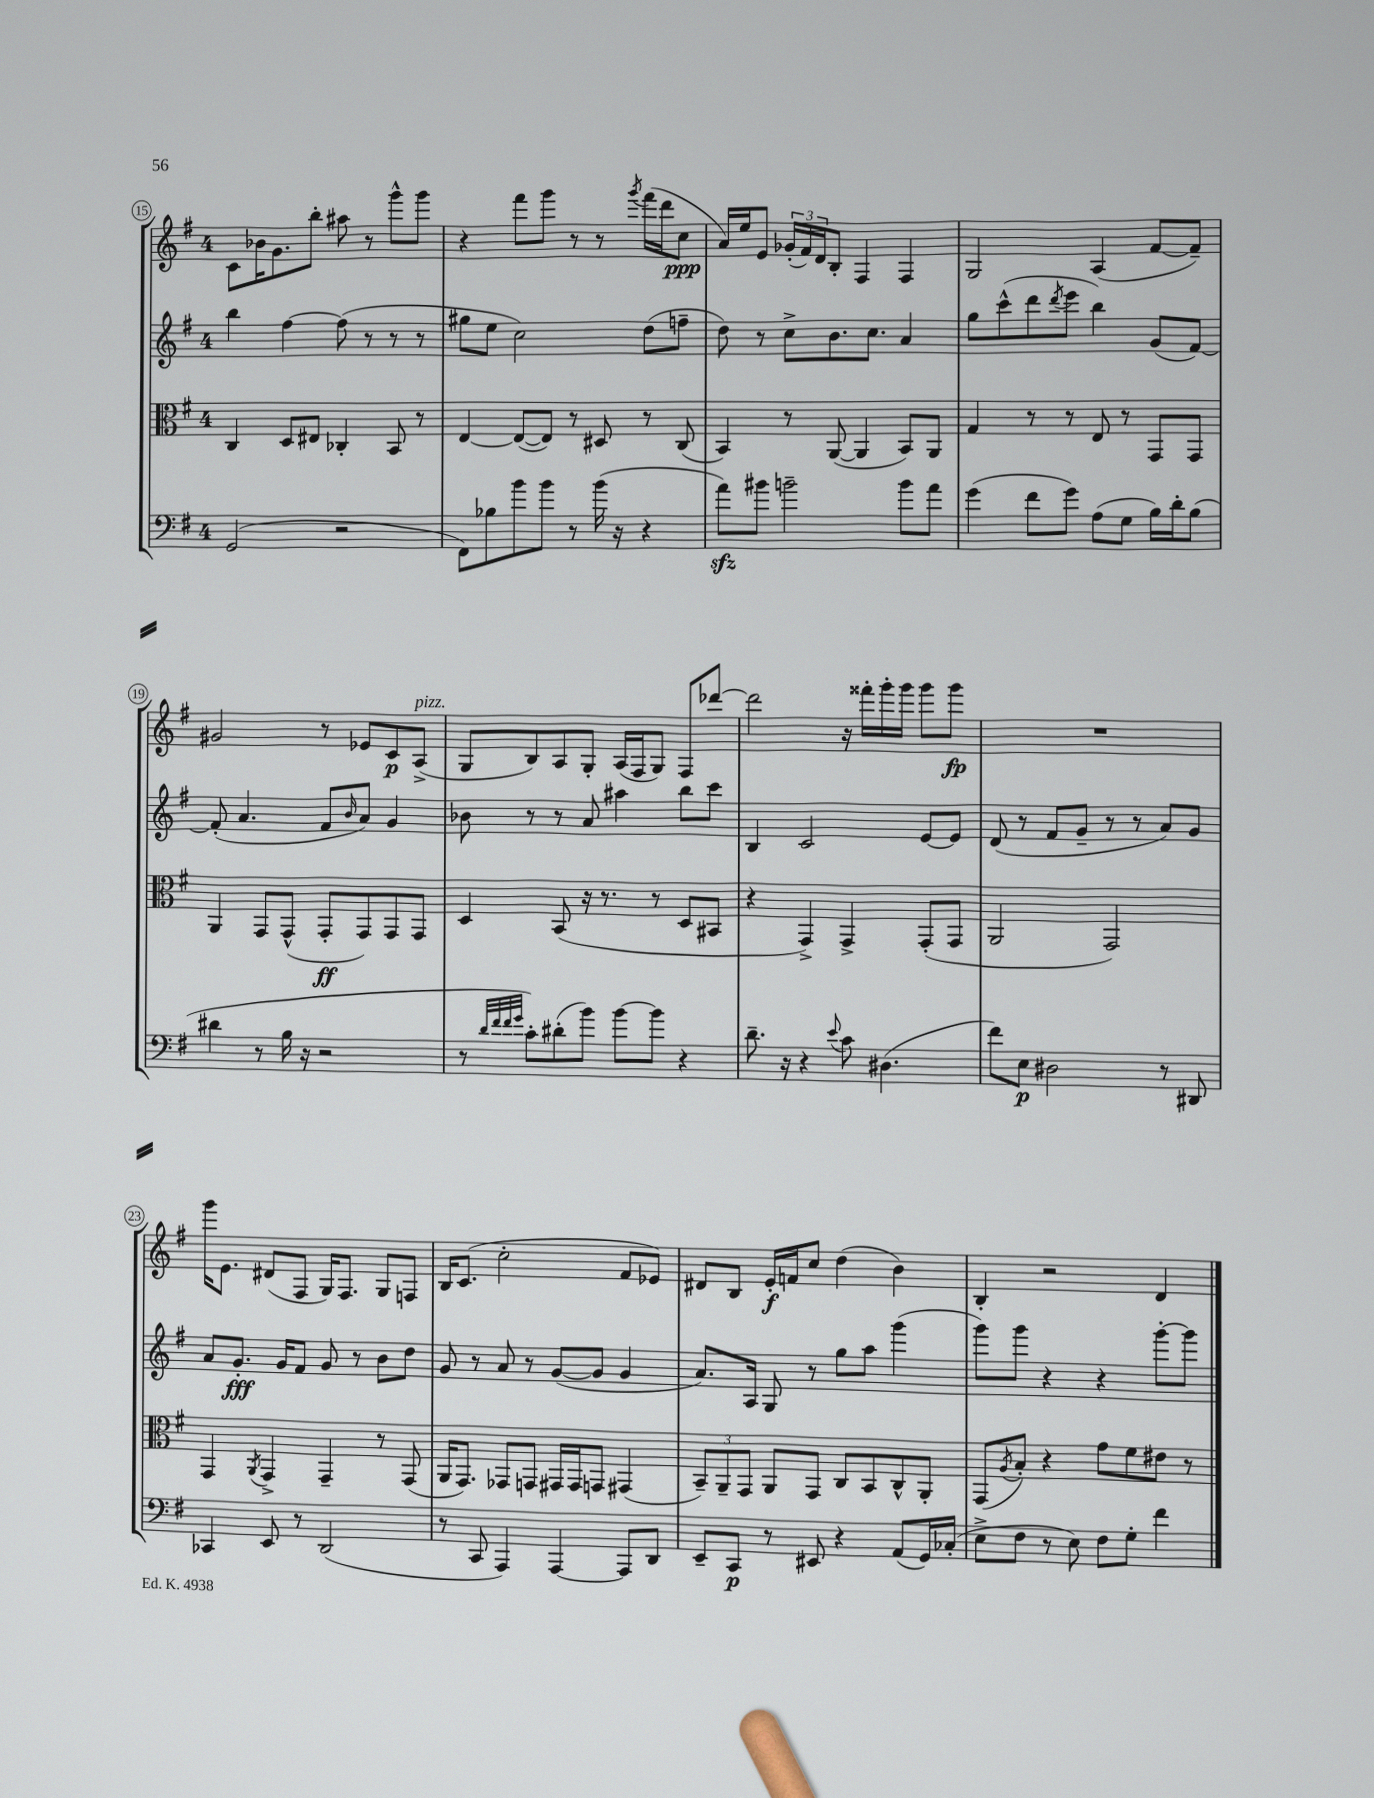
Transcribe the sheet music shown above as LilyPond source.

<<
\new StaffGroup <<
\new Staff = "s0" {
    \clef treble \key g \major \once \override Staff.TimeSignature.style = #'single-digit \time 4/4
    c'8 bes'16 g'8. b''8-. ais''8 r8 g'''8-^ g'''8 |
    r4 fis'''8 g'''8 r8 r8 \acciaccatura { g'''8 } fis'''16( d'''16 c''8\ppp |
    a'16) e''16 e'8 \tuplet 3/2 { ges'16-.( fis'16) d'16 } b8-. fis4 fis4 |
    g2 a4( fis'8~ fis'8--) |
    gis'2 r8 ees'8 c'8\p a8->^\markup { \italic "pizz." }( |
    g8 b8) a8 g8-. a16( fis16 g8) fis8 des'''8~ |
    des'''2 r16 fisis'''16-. g'''16-. g'''16 g'''8 g'''8\fp |
    R1 |
    g'''16 e'8. dis'8( fis8 g16) fis8. g8 f8 |
    b16 c'8.( c''2-. fis'8 ees'8) |
    dis'8 b8 e'16-.\f f'16 c''8 d''4( b'4) |
    b4-. r2 d'4 \bar "|." |
}
\new Staff = "s1" {
    \clef treble \key g \major \once \override Staff.TimeSignature.style = #'single-digit \time 4/4
    b''4 fis''4~ fis''8( r8 r8 r8 |
    gis''8 e''8 c''2) d''8( f''8-- |
    d''8) r8 c''8-> b'8. c''8. a'4 |
    g''8 c'''8-^( d'''8 \acciaccatura { d'''8 } e'''8 b''4) g'8( fis'8~) |
    fis'8-.( a'4. fis'8 \grace { b'16 } a'8) g'4 |
    bes'8 r8 r8 a'8 ais''4 b''8 c'''8 |
    b4 c'2 e'8~ e'8 |
    d'8( r8 fis'8 g'8-- r8 r8 a'8) g'8 |
    a'8 g'8.-.\fff g'16 fis'8 g'8 r8 b'8 d''8 |
    g'8 r8 a'8 r8 g'8~( g'8 g'4 |
    a'8.) a16 g8 r8 g''8 a''8 g'''4( |
    g'''8) g'''8 r4 r4 g'''8~-. g'''8 \bar "|." |
}
\new Staff = "s2" {
    \clef alto \key g \major \once \override Staff.TimeSignature.style = #'single-digit \time 4/4
    c4 d8 eis8 ces4-. b,8 r8 |
    e4~ e8~( e8) r8 dis8 r8 c8( |
    b,4) r8 a,8~( a,4 b,8) a,8 |
    g4 r8 r8 e8 r8 g,8 g,8 |
    a,4 g,8 g,8-^( g,8-.\ff g,8) g,8 g,8 |
    d4 b,8( r16 r8. r8 d8 bis,8 |
    r4 g,4->) g,4-> g,8-.( g,8 |
    a,2 g,2) |
    g,4 \acciaccatura { a,8 } g,4-> g,4-- r8 g,8( |
    a,16 g,8.) ges,8 g,8 gis,16 gis,16 g,8 gis,4( |
    \tuplet 3/2 { b,8--) a,8-- g,8 } a,8 g,8 c8 b,8 c8-^ a,8-. |
    g,8( \acciaccatura { a8 } b8-.) r4 g'8 fis'8 eis'8 r8 \bar "|." |
}
\new Staff = "s3" {
    \clef bass \key g \major \once \override Staff.TimeSignature.style = #'single-digit \time 4/4
    g,2( r2 |
    fis,8) bes8 b'8 b'8 r8 b'16( r16 r4 |
    a'8\sfz) bis'8 b'2-- b'8 a'8 |
    g'4( fis'8 g'8) a8( g8 b16) d'16-. b8( |
    dis'4 r8 b16 r16 r2 |
    r8 \grace { d'32 fis'32 fis'32 g'32 } c'8-.) dis'8-.( b'8) b'8~ b'8 r4 |
    d'8.-- r16 r4 \appoggiatura { e'8 } c'8 dis4.( |
    fis'8) e8\p dis2 r8 dis,8 |
    ces,4 e,8 r8 d,2( |
    r8 c,8 a,,4) a,,4~ a,,8 d,8 |
    e,8-- c,8\p r8 eis,8 r4 a,8( g,16) ces16-.( |
    e8-> fis8 r8 e8) fis8 g8-. fis'4 \bar "|." |
}
>>
>>
\layout { \context { \Score currentBarNumber = #15 \override BarNumber.stencil = #(make-stencil-circler 0.1 0.3 ly:text-interface::print) } }
